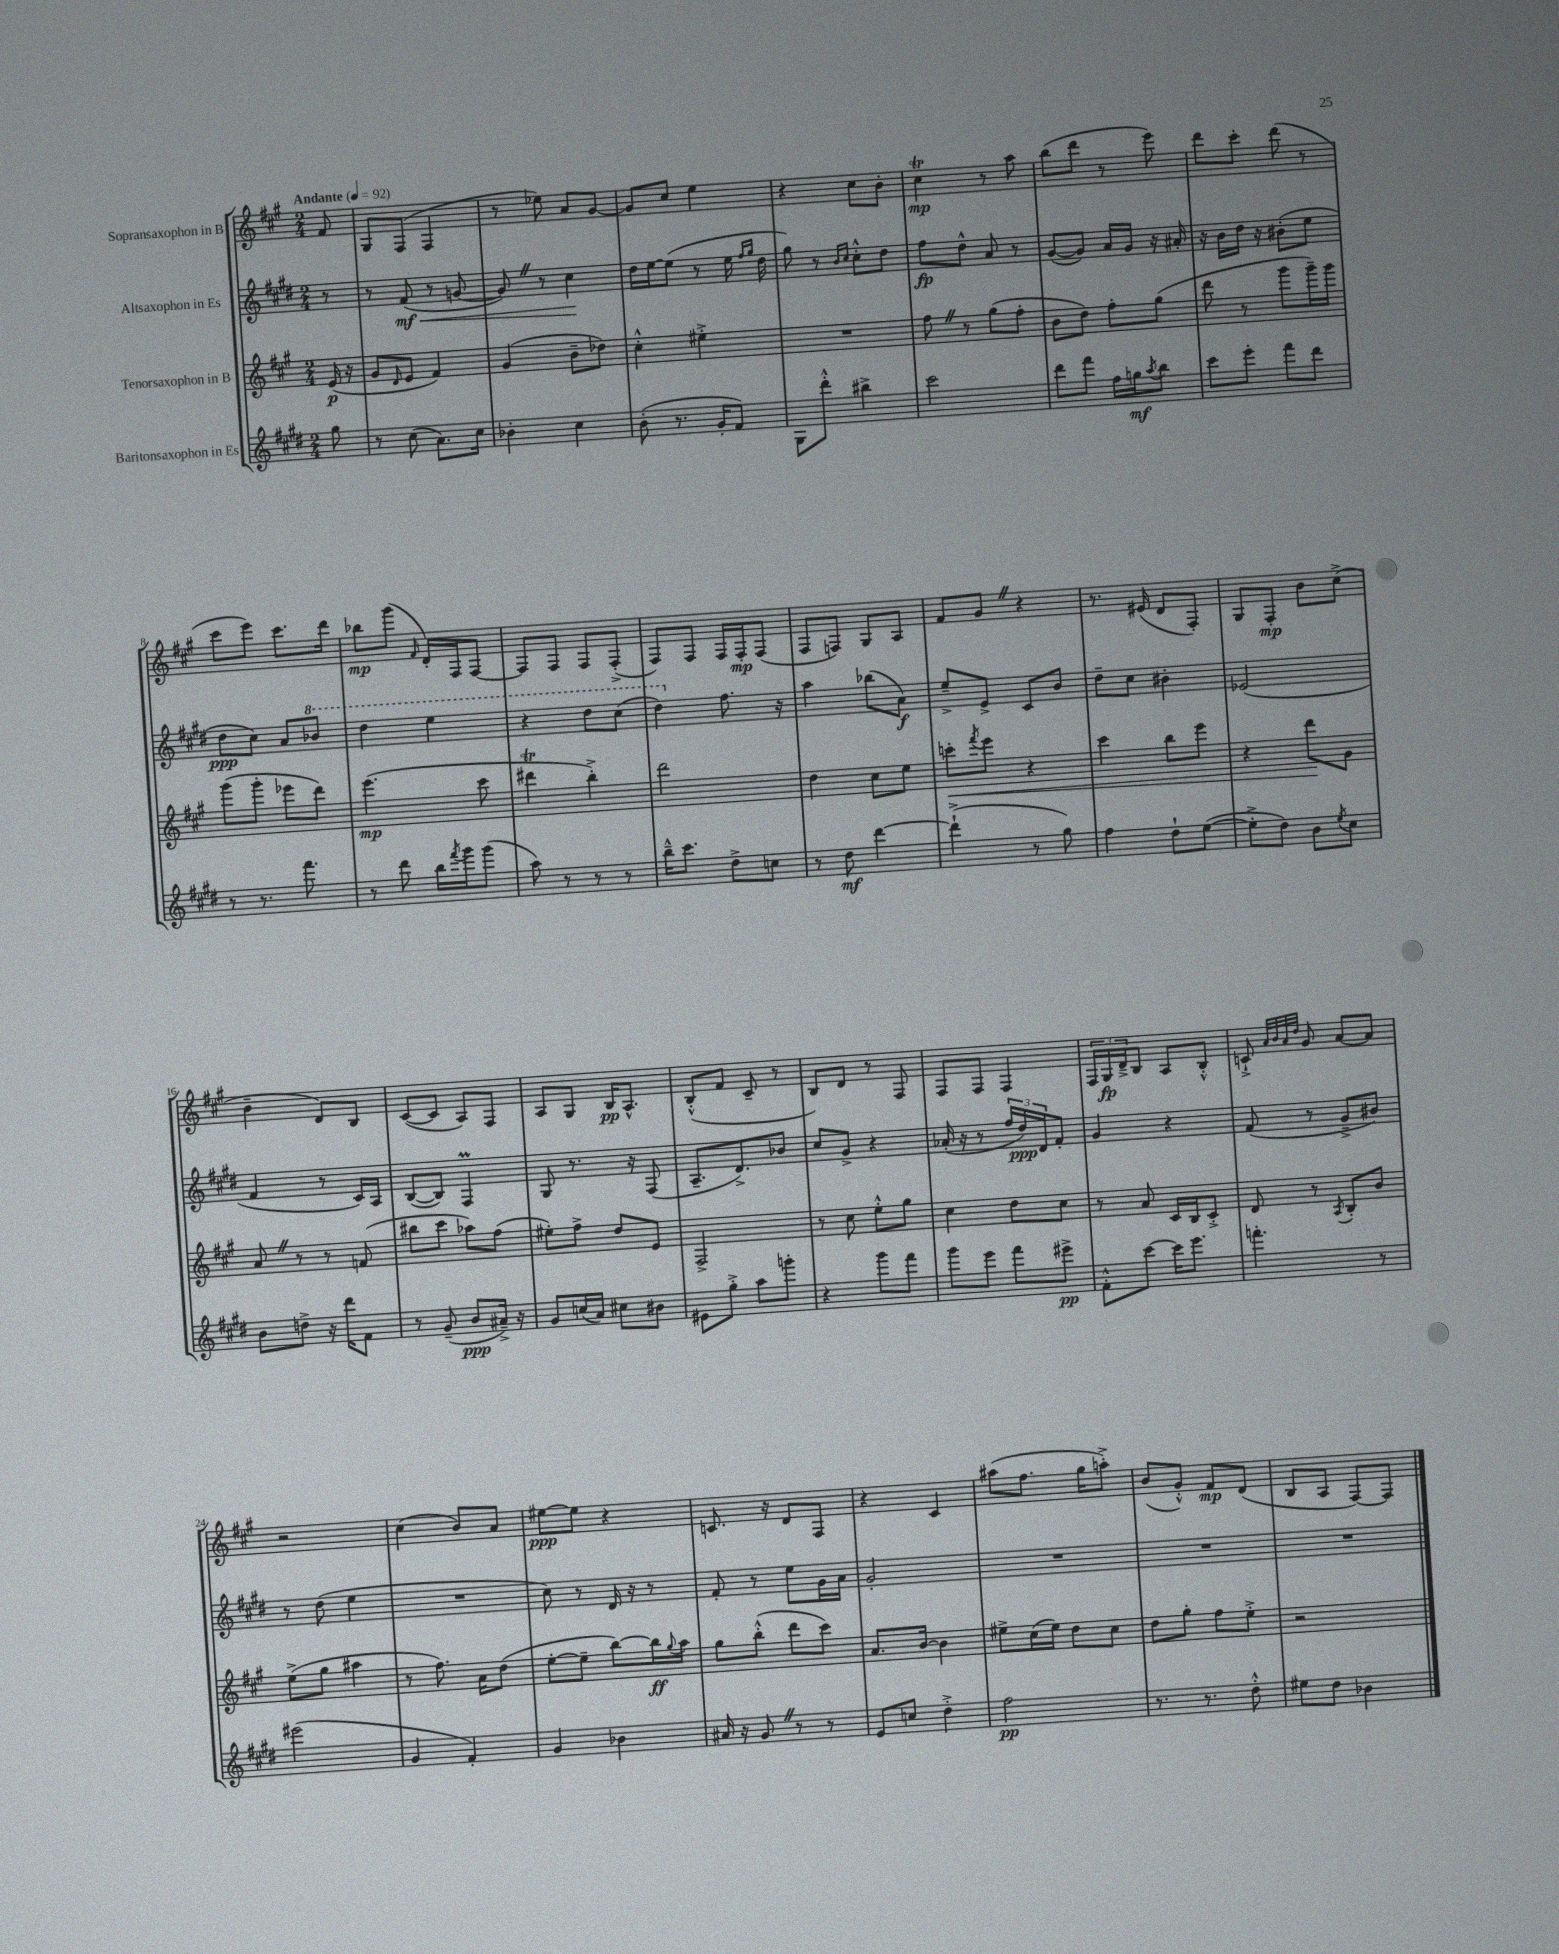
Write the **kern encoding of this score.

**kern	**kern	**kern	**kern
*staff4	*staff3	*staff2	*staff1
*clefG2	*clefG2	*clefG2	*clefG2
*k[f#c#g#d#]	*k[f#c#g#]	*k[f#c#g#d#]	*k[f#c#g#]
*M2/4	*M2/4	*M2/4	*M2/4
*MM92	*MM92	*MM92	*MM92
8gg#	(16e	8r	8f#
.	16r	.	.
=	=	=	=
8r	8g#	8r	8G#
.	16qqd	.	.
(8cc#	8e	(8f#	(8F#
8.a)	4f#)	8r	4F#
.	.	[8g	.
16cc#	.	.	.
=	=	=	=
4b-'	(4g#	8g])	8r
.	.	8r	8ee-)
4cc#	8b~	4cc#	8a
.	8dd-)	.	[8g#
=	=	=	=
(8b'	4cc#'^^	16dd#	8g#]
.	.	[16ee	.
8.r	.	(8ee]	8cc#
.	4ee#'^	8r	4ee
16g#'	.	.	.
8f#)	.	16ee	.
.	.	16qqff#	.
.	.	16qqgg#	.
.	.	16dd#	.
=	=	=	=
8G#	2r	8gg#)	4r
8ddd#'^^	.	8r	.
.	.	16qqb	.
.	.	16qqcc#	.
4bb#^	.	8cc#'^^	8cc#
.	.	8dd#	8b'
=	=	=	=
2ccc#	8ff#	8ff#	4cc#
.	8r	8dd#^^	.
.	(8gg#	8a	8r
.	8ff#'	8r	8aa
=	=	=	=
8ddd#	8b	([8g#	(8bb
8fff#	8dd)	8g#])	8ddd
16ff#	8ff#'	16a	8r
16gg	.	16g#	.
8qaa	.	.	.
8bb	(8gg#	16r	8eee)
.	.	16a#'	.
=	=	=	=
8ccc#	8ddd	16r	8ddd
.	.	16b	.
8eee'	8r	16dd#	8ccc#'
.	.	16r	.
8fff#	8ggg#	(8b#'	(8ddd
8ddd#	16ggg#~)	8ee	8r
.	16ggg#	.	.
=	=	=	=
8r	(8ggg#	8dd#	8ccc#
8.r	8ggg#'	8cc#)	8eee)
.	8eee-	8a	8.ccc#
8.fff#	.	.	.
.	8ddd)	8bb-	.
.	.	.	16ddd
=	=	=	=
8r	(4.eee	4ddd#	8bb-
8ddd#	.	.	(8ggg#
.	.	.	16qqf#
16bb	.	4eee	16d')
8qfff#	.	.	.
16ggg#	.	.	16F#
(8ggg#	8ccc#	.	[8F#
=	=	=	=
8aa)	4ddd#	4r	8F#]
8r	.	.	8F#
8r	4bb'^)	8ddd#	8F#
8r	.	(8ccc#	(8F#'^
=	=	=	=
16bb~^^	2ddd	4ddd#)	8F#)
8.ccc#	.	.	.
.	.	.	8F#
8dd#^	.	8.ff#	16F#
.	.	.	16F#'
8cc	.	.	(8F#
.	.	16r	.
=	=	=	=
8r	4dd	4aa	8F#
8dd#	.	.	8F)
[4ddd#	8cc#	(8bb-	8G#
.	8ee	8a)	8A
=	=	=	=
(4ddd#`^]	8ccc'	8ee~^	8f#
.	8qfff#	.	.
.	8eee	8e^	8g#
8r	4r	8c#	4r
8gg#)	.	8b	.
=	=	=	=
4ff#	4ccc#	8dd#~	8.r
.	.	8cc#	.
.	.	.	(16e#
8dd#`	8bb	4b#'	8d
([8ee	8eee	.	8F#')
=	=	=	=
8ee'^]	4r	(2e-	8G#
8dd#)	.	.	8F#'
8b	8ddd	.	8b
8qee	.	.	.
8cc#	8g#	.	(8cc#^
=	=	=	=
8b	8a	4f#	4b~
8dd^	8r	.	.
16r	8r	8r	8d)
16ddd#	.	.	.
8f#	(8f	16c#)	8B
.	.	16A	.
=	=	=	=
8r	8bb#	([8B	([8c#
(8g#~	8ccc#	8B])	8c#]
8b	8aa-)	4F#	8A)
16a#~^)	(8ff#	.	8F#
16r	.	.	.
=	=	=	=
8g#	8ee#')	8G#	8A
(16cc	8ff#^	8.r	8G#
16a)	.	.	.
8cc#	8dd	.	16B
.	.	16r	8.A^^
8b#	8e	(8F#	.
=	=	=	=
8e#	2F#^	8.A~	(8B'^^
8gg#'^	.	.	8f#
.	.	8.d#^)	.
8aa	.	.	8c#~
8ggg'	.	8b-	8r
=	=	=	=
4r	8r	8cc#	8B)
.	8cc#	8g#^	8d
8ggg#	8ee'^^	4r	8r
8fff#	8gg#	.	8F#
=	=	=	=
8ggg#	4cc#	(16a-'	8F#
.	.	16r	.
8eee	.	8r	8F#
8fff#	8dd	24ff#	4F#
.	.	24dd#)	.
.	.	24d#	.
8eee#^	8cc#	8f#'	.
=	=	=	=
8f#'^^	8r	4g#	24F#
.	.	.	24G#
.	.	.	24d~^
[8ccc#	8a	.	8B
16ccc#]	16c#	4r	8A
8.eee	16B	.	.
.	8c#'^	.	8B'^^
=	=	=	=
4.fff'	8d	(8f#	8c`^
.	.	.	32qqa
.	.	.	32qqb
.	.	.	32qqa
.	.	.	32qqdd
.	8r	8r	8g#
.	8qA	.	.
.	8B'	8g#~^	[8a
8r	8b	8b#)	8a]
=	=	=	=
(2eee#	(8ee^	8r	2r
.	8gg#	(8dd#	.
.	4aa#	4ee	.
=	=	=	=
4g#	8r	2r	(4cc#
.	8.ff#)	.	.
4f#')	.	.	8b)
.	16a	.	.
.	(8dd	.	8a
=	=	=	=
4g#	[8ee'	8cc#)	[8ee#
.	8ee~]	8r	8ee#]
4b-	[8bb)	16d#	4r
.	.	16r	.
.	16bb]	8r	.
.	8qqgg#	.	.
.	16aa	.	.
=	=	=	=
16a#	8gg#	8f#'	8.c
16r	.	.	.
8g#	(8bb'^^	8r	.
.	.	.	16r
8r	8ddd	8ee	8d
8r	8ccc#)	16g#	8F#
.	.	16a	.
=	=	=	=
8e	8.a	2g#'	4r
8cc	.	.	.
.	[16b	.	.
4dd#'^	4b]	.	4c#
=	=	=	=
2ff#	8ee#^	2r	(8aa#
.	(16cc#	.	8.ff#
.	16ee#)	.	.
.	8dd	.	.
.	.	.	16gg#
.	8cc#	.	8aa'^)
=	=	=	=
8.r	8dd	2r	(8b
.	8gg#'	.	8g#'^^)
8.r	.	.	.
.	8ff#	.	8f#
8dd#'^^	8ee'^	.	(8d
=	=	=	=
8ee#	2r	2r	8B
8dd#	.	.	8A
4b-	.	.	[8F#)
.	.	.	8F#]
==	==	==	==
*-	*-	*-	*-
